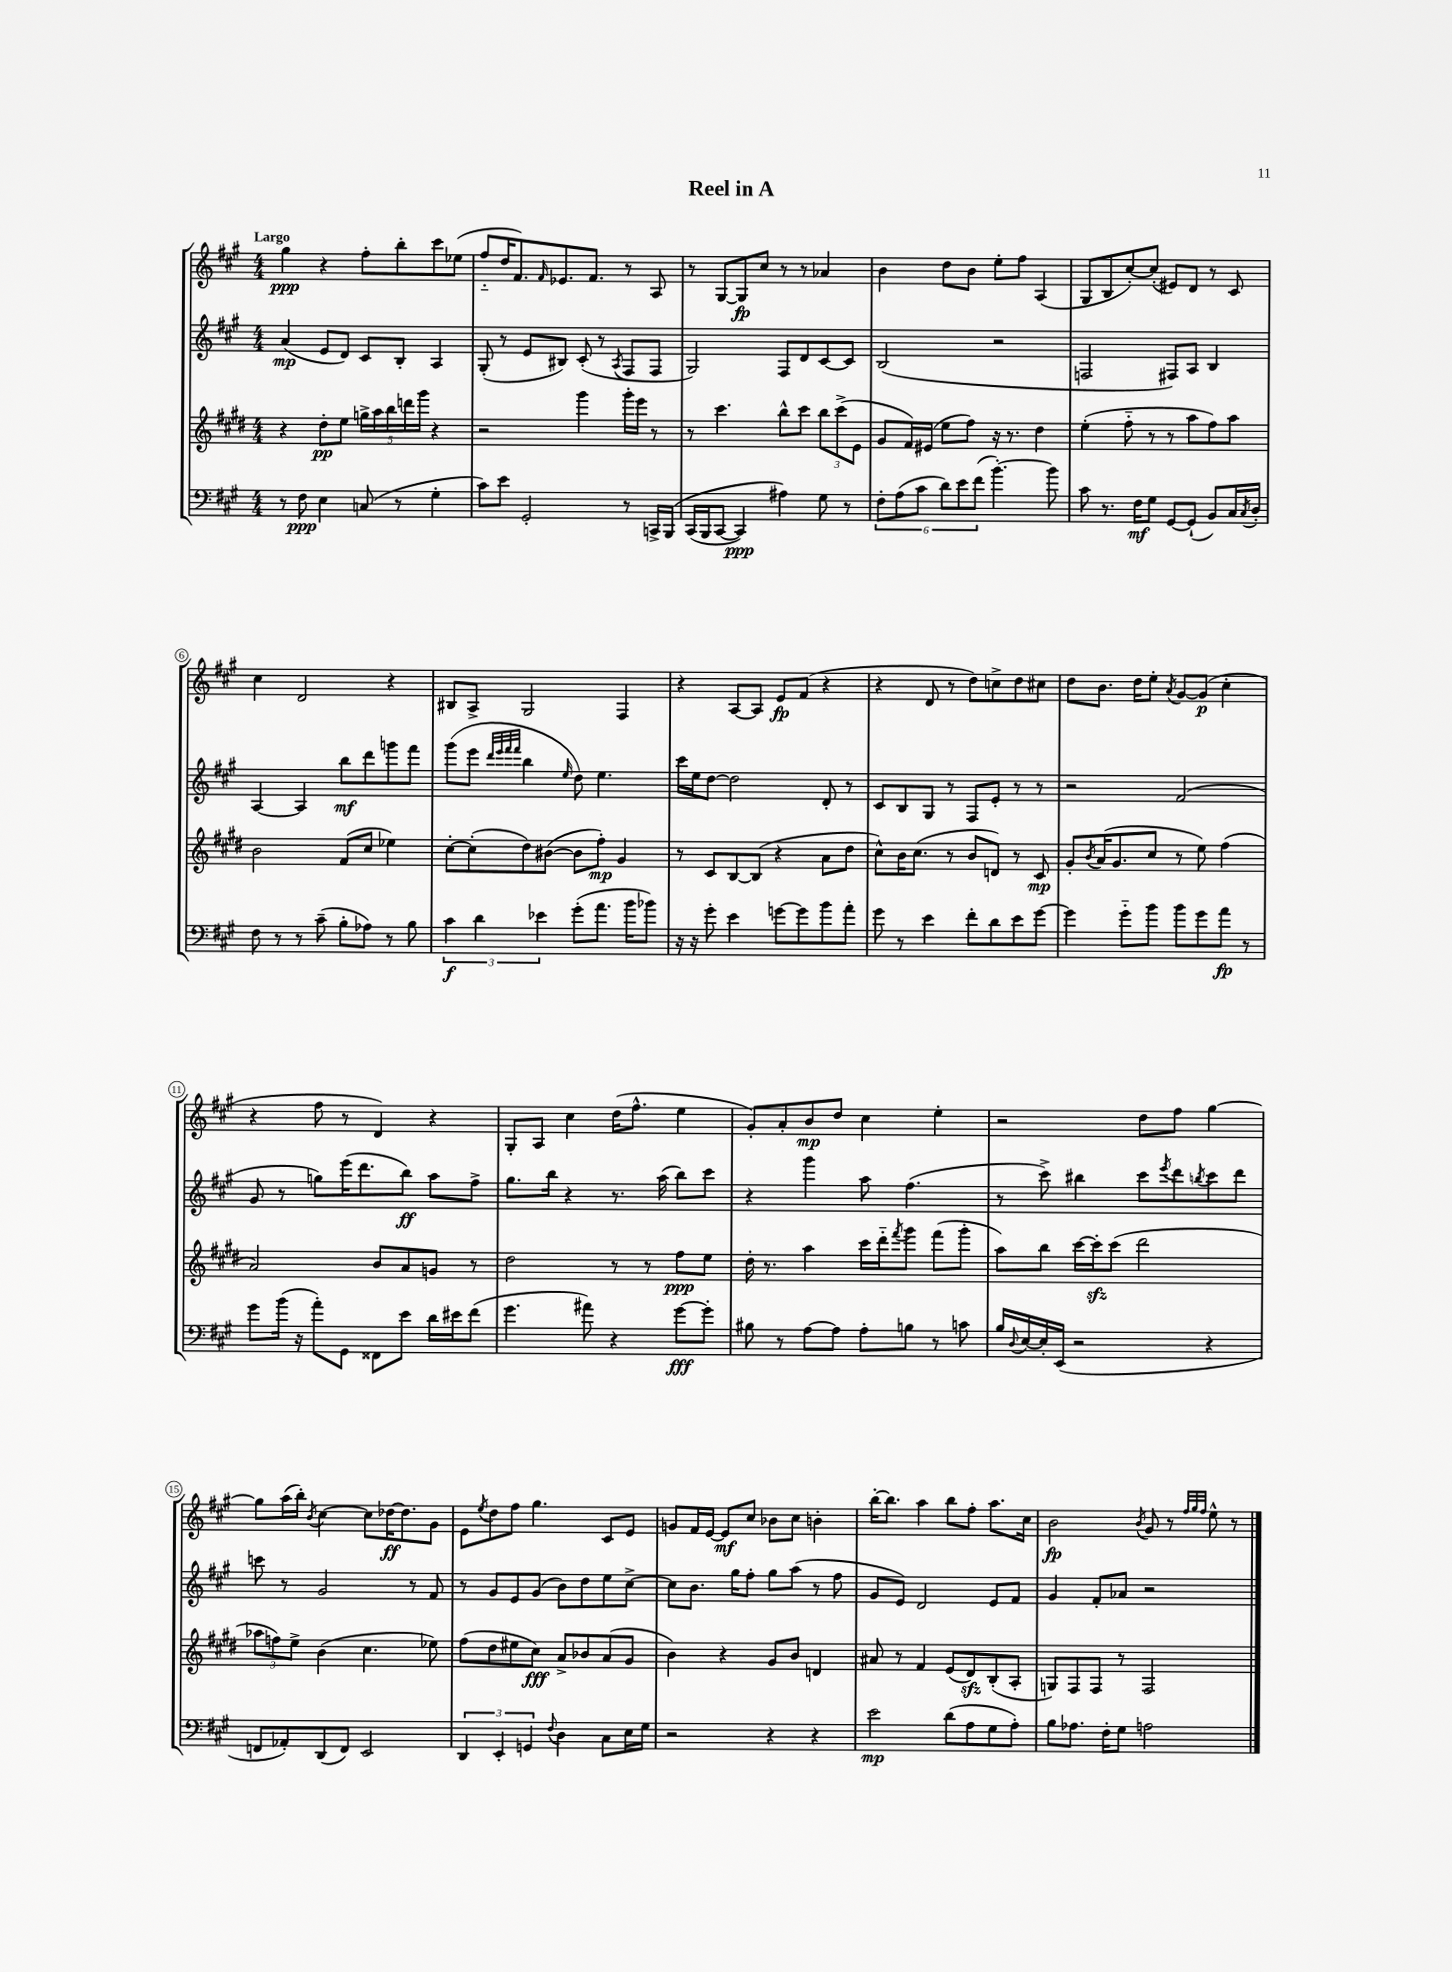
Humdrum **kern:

**kern	**kern	**kern	**kern
*staff4	*staff3	*staff2	*staff1
*clefF4	*clefG2	*clefG2	*clefG2
*k[f#c#g#]	*k[f#c#g#d#]	*k[f#c#g#]	*k[f#c#g#]
*M4/4	*M4/4	*M4/4	*M4/4
8r	4r	(4a	4gg#
8F#	.	.	.
4E	8dd#'	8e	4r
.	8ee	8d)	.
(8C	20gg^	8c#	8ff#'
.	20aa	.	.
.	20bb	.	.
8r	.	8B'	8bb'
.	20ddd	.	.
.	20ggg#	.	.
4G#'	4r	4A	8ccc#
.	.	.	(8ee-
=	=	=	=
8c#)	2r	(8G#'	8ff#'~
8e	.	8r	16dd
.	.	.	8.f#)
2GG#'	.	8e	.
.	.	.	16qqf#
.	.	8B#)	8.e-
.	4ggg#	(8c#'	.
.	.	.	8.f#
.	.	8r	.
.	.	8qA	.
8r	16ggg#'	8F#	8r
.	16eee	.	.
16CC^	8r	8F#	8A
&(16BBB	.	.	.
=	=	=	=
(16CC#	8r	2G#)	8r
16BBB	.	.	.
[8CC#	4.ccc#	.	[8G#
4CC#])	.	.	8G#]
.	.	.	8cc#
4A#&)	8bb^^	8F#	8r
.	8ccc#	8d	8r
8G#	12bb	[8c#	4a-
.	(12ccc#^	.	.
8r	.	8c#]	.
.	12e	.	.
=	=	=	=
12F#'	8g#	(2B	4b
(12A	.	.	.
.	16f#)	.	.
12c#	.	.	.
.	(16e#	.	.
12d)	8ee	.	8dd
12e	.	.	.
.	8ff#)	.	8b
(12f#	.	.	.
[4.b')	16r	2r	8ee'
.	8.r	.	.
.	.	.	8ff#
.	4dd#	.	(4A
8b]	.	.	.
=	=	=	=
8c#	(4ee'	2F	8G#
8.r	.	.	8B
.	8ff#'~	.	[8cc#')
16F#	.	.	.
8G#	8r	.	(8cc#']
[8GG#	8r	8F#)	8e#)
(8GG#`]	8aa	8A	8d
8BB)	8ff#)	4B	8r
16C#	8aa	.	8c#
8qC#	.	.	.
16D'	.	.	.
=	=	=	=
8F#	2b	[4A	4cc#
8r	.	.	.
8r	.	4A]	2d
(8c#~	.	.	.
8B'	(8f#	8bb	.
8A-)	8cc#	8ddd	.
8r	4ee-)	8ggg	4r
8B	.	8fff#	.
=	=	=	=
6c#	[8cc#'	(8ggg#	8B#
.	(8cc#']	8eee	8A^
6d	.	.	.
.	.	32qqddd	.
.	.	32qqeee	.
.	.	32qqfff#	.
.	.	32qqfff#	.
.	8dd#)	4bb	2G#
6e-	.	.	.
.	([8b#	.	.
.	.	16qqee	.
(8g#'	8b#]	8dd)	.
8.a	8ff#')	4.ee	.
.	4g#	.	4F#
16b	.	.	.
8b-)	.	.	.
=	=	=	=
16r	8r	16ccc#	4r
16r	.	16ee	.
8g#'	8c#	[8dd	.
4e	[8B	2dd]	[8A
.	(8B]	.	8A]
[8g	4r	.	8e
8g]	.	.	(8f#
8b	8a	8d'	4r
8a'	8dd#	8r	.
=	=	=	=
8g#	8cc#^^)	8c#	4r
8r	16b	8B	.
.	(8.cc#	.	.
4e	.	8G#	8d
.	8r	8r	8r
8f#'	8b	8F#	8dd)
8d	8d)	8e'	8cc^
8e	8r	8r	8dd
[8g#	8c#	8r	8cc#
=	=	=	=
4g#]	8g#'	2r	8dd
.	8qb	.	.
.	(16a	.	8.b
.	8.g#	.	.
8g#'~	.	.	.
.	.	.	16dd
8b	8cc#	.	8ee'
.	.	.	8qa
8b	8r	(2f#	[8g#
8g#	8ee)	.	(8g#]
8a	(4ff#	.	4cc#'
8r	.	.	.
=	=	=	=
8g#	2a)	8g#	4r
(16b	.	8r	.
16r	.	.	.
8a')	.	8gg)	8ff#
8GG#	.	(16eee	8r
.	.	8.ddd	.
8FF##	8b	.	4d)
8e	8a	8bb)	.
16d	8g	8aa	4r
16e#	.	.	.
(8f#	8r	8ff#^	.
=	=	=	=
4.g#	2dd#	8.gg#	8G#'
.	.	.	8A
.	.	16bb	.
.	.	4r	4cc#
8a#)	.	.	.
4r	8r	8.r	(16dd
.	.	.	8.ff#^^
.	8r	.	.
.	.	(16aa	.
[8g#	8ff#	8bb)	4ee
8g#']	8ee	8ccc#	.
=	=	=	=
8B#	16dd#'	4r	8g#')
.	8.r	.	.
8r	.	.	8a'
[8A	4aa	4ggg#	8b
8A]	.	.	8dd
8A'	16ccc#	8aa	4cc#
.	16ddd#'~	.	.
.	8qfff#	.	.
8B	8ggg#	(4.ff#	.
8r	(8fff#	.	4ee'
8c	8ggg#'	.	.
=	=	=	=
16B	8aa)	8r	2r
8qqD	.	.	.
[16E	.	.	.
16E']	8bb	8ccc#^)	.
(16EE	.	.	.
2r	[16ccc#	4bb#	.
.	16ccc#']	.	.
.	(8ccc#	.	.
.	2ddd#	8ccc#	8dd
.	.	8qeee	.
.	.	8ddd	8ff#
.	.	8qbb	.
4r	.	8ccc#	[4gg#
.	.	8ddd	.
=	=	=	=
8FF	12aa-	8ccc	8gg#]
.	12ff)	.	.
8AA-')	.	8r	(16aa
.	12ee^	.	.
.	.	.	16bb')
.	.	.	8qb
(8DD	(4b	2g#	[4cc#
8FF)	.	.	.
2EE	4.cc#	.	8cc#]
.	.	.	[16dd-
.	.	.	8.dd-]
.	.	8r	.
.	8ee-)	8f#	8g#
=	=	=	=
6DD	(8ff#	8r	8e
.	.	.	8qee
.	8dd#	8g#	8dd
6EE'	.	.	.
.	8ee#	8e	8ff#
6GG	.	.	.
.	8cc#)	(8g#	4.gg#
8qqF#	.	.	.
4D	8a^	8b)	.
.	8b-	8dd	.
8C#	(8a	8ee	8c#
16E	8g#	[8cc#^	8e
16G#	.	.	.
=	=	=	=
2r	4b)	8cc#]	8g
.	.	8.b	16f#
.	.	.	[16e
.	4r	.	8e]
.	.	16gg#	.
.	.	8ff#'	8cc#
4r	8g#	8gg#	8b-
.	8b	(8aa	8cc#
4r	4d	8r	4b'
.	.	8ff#	.
=	=	=	=
2e	8a#	8g#	[16bb'
.	.	.	8.bb]
.	8r	8e)	.
.	4f#	2d	4aa
(8d	(8e	.	8bb
8A	8d#)	.	8ff#'
8G#	(8B'	8e	8.aa
8A')	8A'	8f#	.
.	.	.	16cc#
=	=	=	=
8B	8G)	4g#	2b
8.A-	8F#	.	.
.	8F#	8f#'	.
16F#'	.	.	.
8G#	8r	8a-	.
.	.	.	8qb
2A	2F#	2r	8g#
.	.	.	8r
.	.	.	32qqff#
.	.	.	32qqgg#
.	.	.	32qqff#
.	.	.	8ee^^
.	.	.	8r
==	==	==	==
*-	*-	*-	*-
